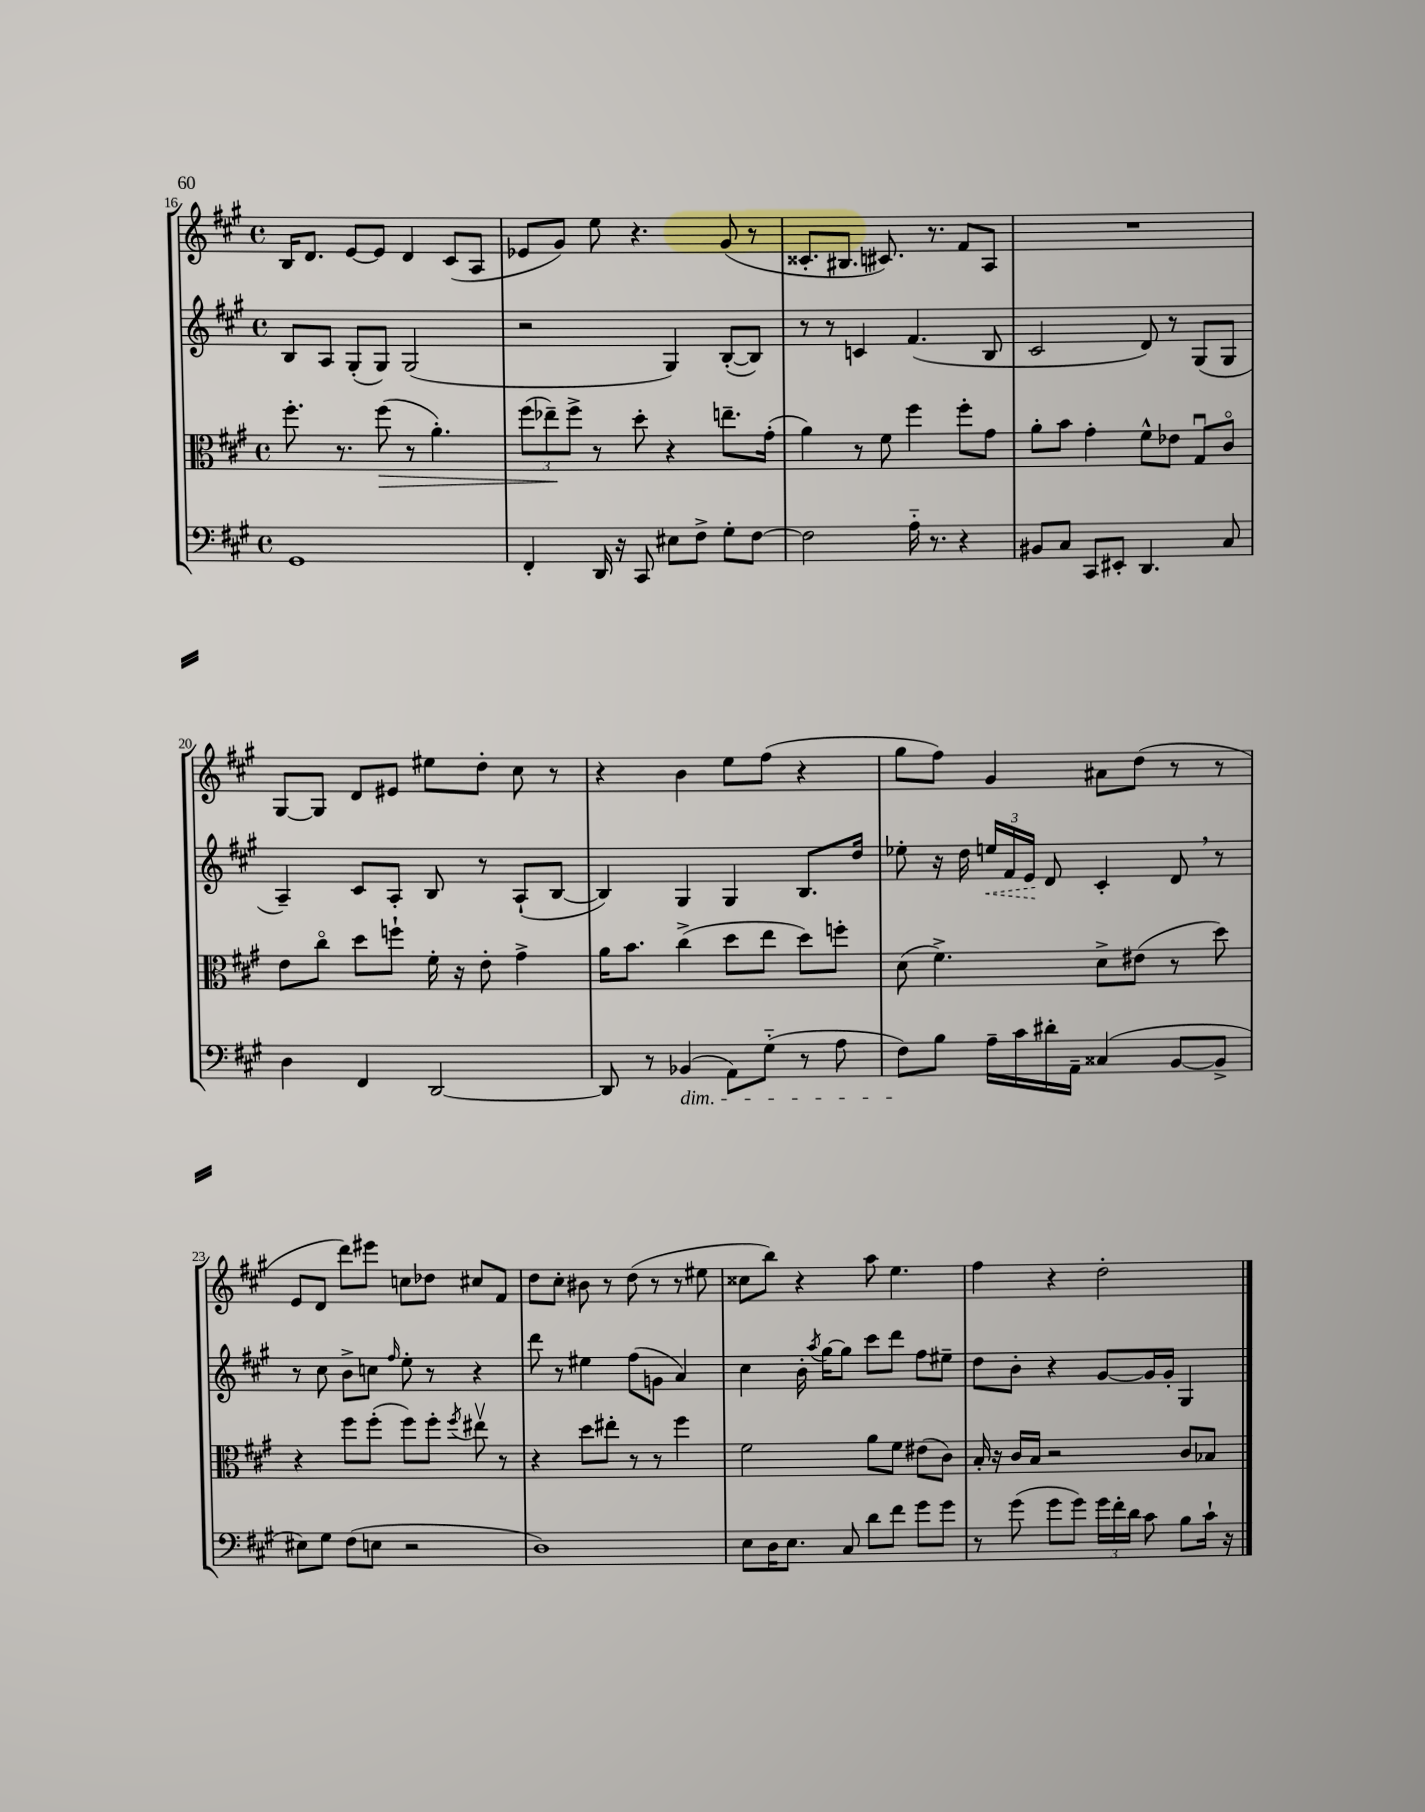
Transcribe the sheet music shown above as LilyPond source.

<<
\new StaffGroup <<
\new Staff = "s0" {
    \clef treble \key a \major \defaultTimeSignature \time 4/4
    \autoBeamOff b16[ d'8.] e'8[~ e'8] d'4 cis'8[( a8] |
    ees'8[ gis'8]) e''8 r4. gis'8( r8 |
    cisis'8.[-. bis8.] cis'8.) r8. fis'8[ a8] |
    R1 |
    gis8[~ gis8] d'8[ eis'8] eis''8[ d''8]-. cis''8 r8 |
    r4 b'4 e''8[ fis''8]( r4 |
    gis''8[ fis''8]) gis'4 ais'8[ d''8]( r8 r8 |
    e'8[ d'8] d'''8[) eis'''8] c''8[ des''8] cis''8[ fis'8] |
    d''8[ cis''8]-. bis'8 r8 d''8( r8 r8 eis''8 |
    cisis''8[ b''8]) r4 a''8 e''4. |
    fis''4 r4 d''2-. \bar "|." |
}
\new Staff = "s1" {
    \clef treble \key a \major \defaultTimeSignature \time 4/4
    \autoBeamOff b8[ a8] gis8[-.( gis8]) gis2( |
    r2 gis4) b8[~-.( b8]) |
    r8 r8 c'4 fis'4.( b8 |
    cis'2 d'8) r8 gis8[( gis8] |
    a4--) cis'8[ a8]-. b8 r8 a8[-!( b8]~ |
    b4) gis4 gis4 b8.[ d''16] |
    ees''8-. r16 d''16 \tuplet 3/2 { \once \override Hairpin.style = #'dashed-line e''16[\< fis'16 e'16]\! } d'8 cis'4-. d'8 \breathe r8 |
    r8 cis''8 b'8[-> c''8] \grace { fis''16 } e''8-. r8 r4 |
    d'''8 r8 eis''4 fis''8[( g'8] a'4) |
    cis''4 b'16-. \acciaccatura { a''8 } gis''16[~ gis''8] cis'''8[ d'''8] fis''8[ eis''8]-- |
    d''8[ b'8]-. r4 gis'8[~ gis'16 gis'16]-. gis4 \bar "|." |
}
\new Staff = "s2" {
    \clef alto \key a \major \defaultTimeSignature \time 4/4
    \autoBeamOff fis''8.-. r8. fis''8\>( r8 a'4.-.) |
    \tuplet 3/2 { fis''8[( ees''8--\!) fis''8]-> } r8 d''8-. r4 e''8.[-- gis'16]-.( |
    a'4) r8 fis'8 fis''4 fis''8[-. gis'8] |
    a'8[-. b'8] gis'4-. fis'8[-^ ees'8] gis8[\downbow cis'8]\flageolet |
    e'8[ cis''8]\flageolet d''8[ f''8]-! fis'16-. r16 e'8-. gis'4-> |
    a'16[ b'8.] cis''4->( d''8[ e''8] d''8[) f''8]-. |
    d'8( fis'4.->) d'8[-> eis'8]( r8 d''8) |
    r4 fis''8[ fis''8]-.( fis''8[) fis''8]-. \acciaccatura { fis''8 } eis''8\upbow r8 |
    r4 d''8[ eis''8]-. r8 r8 fis''4 |
    fis'2 a'8[ fis'8] eis'8[( cis'8]) |
    b16-. r16 cis'16[ b16] r2 cis'8[ bes8] \bar "|." |
}
\new Staff = "s3" {
    \clef bass \key a \major \defaultTimeSignature \time 4/4
    \autoBeamOff gis,1 |
    fis,4-. d,16 r16 cis,8 eis8[ fis8]-> gis8[-. fis8]~ |
    fis2 a16-_ r8. r4 |
    bis,8[ cis8] cis,8[ eis,8]-. d,4. cis8 |
    d4 fis,4 d,2~ |
    d,8 r8 bes,4\dim( a,8[) gis8]-_( r8 a8 |
    fis8[\!) b8] a16[-- cis'16 dis'16-. a,16]-- cisis4( b,8[~ b,8]-> |
    eis8[) gis8] fis8[( e8] r2 |
    d1) |
    e8[ d16 e8.] cis8 d'8[ fis'8] gis'8[ gis'8] |
    r8 gis'8( gis'8[ gis'8]) \tuplet 3/2 { gis'16[ fis'16-. d'16] } cis'8 b8[ cis'16]-! r16 \bar "|." |
}
>>
>>
\layout { \context { \Score currentBarNumber = #16 } }
